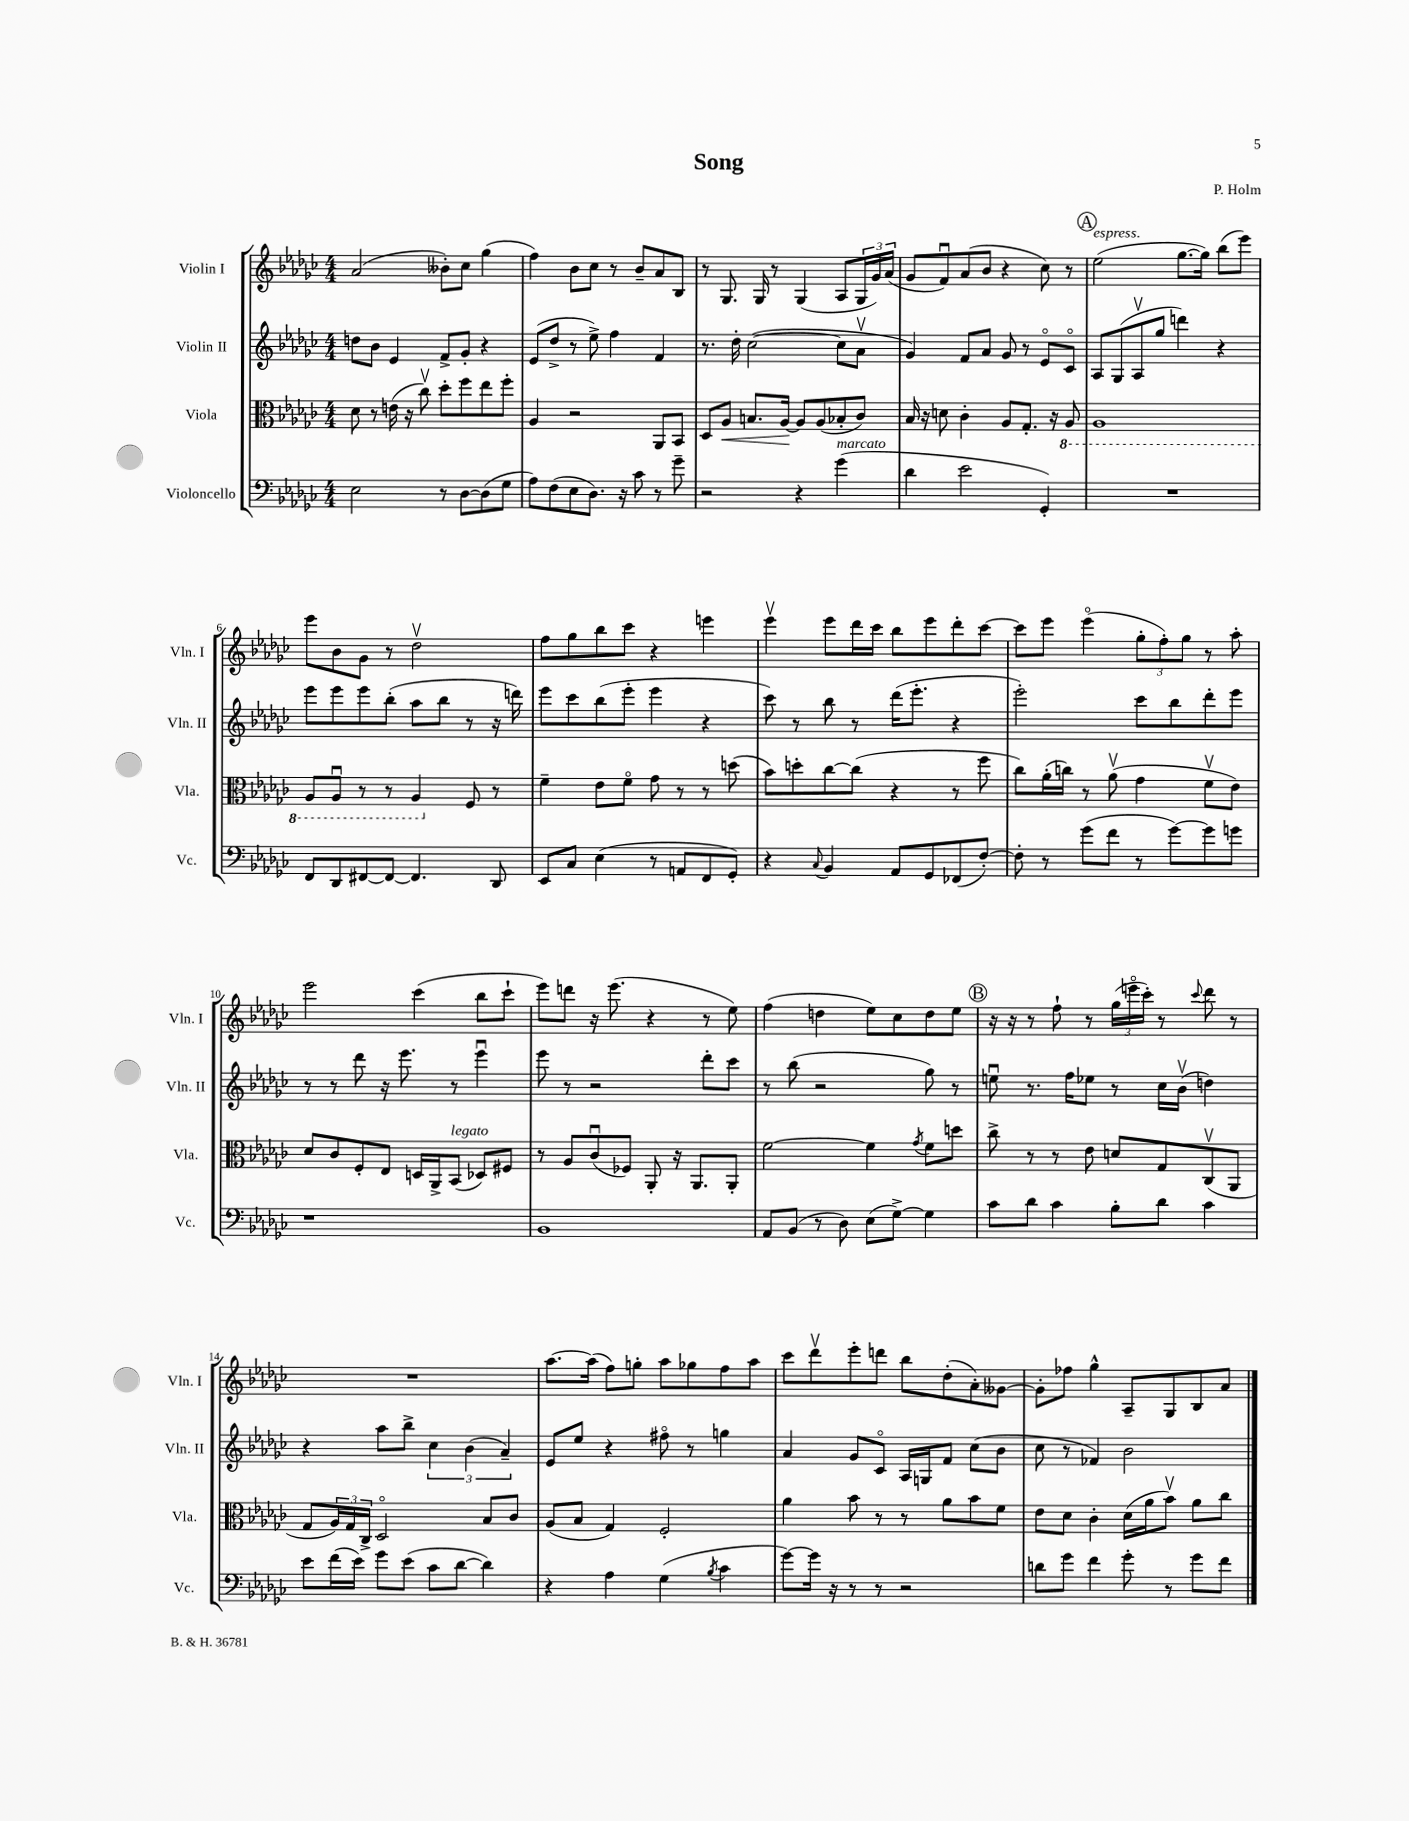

**kern	**kern	**kern	**kern
*staff4	*staff3	*staff2	*staff1
*clefF4	*clefC3	*clefG2	*clefG2
*k[b-e-a-d-g-c-]	*k[b-e-a-d-g-c-]	*k[b-e-a-d-g-c-]	*k[b-e-a-d-g-c-]
*M4/4	*M4/4	*M4/4	*M4/4
2E-	8d-	8dd	(2a-
.	8r	8b-	.
.	(16e	4e-	.
.	16r	.	.
.	8cc-v)	.	.
8r	8dd-'	8f^	8b--')
[8D-	8ff	8g-'	8cc-
(8D-]	8ee-	4r	(4gg-
8G-	8ff'	.	.
=	=	=	=
8A-)	4A-	(8e-	4ff)
(8F	.	8dd-^	.
8E-	2r	8r	8b-
8.D-)	.	8ee-^)	8cc-
.	.	4ff	8r
16r	.	.	.
8c-	.	.	8b-~
8r	8AA-	4f	8a-
8g-~	8BB-	.	8B-
=	=	=	=
2r	8D-	8.r	8r
.	8A-	.	8.G-
.	.	16dd-'	.
.	8.B	([2cc-	.
.	.	.	16G-
.	.	.	8r
.	[16A-	.	.
4r	8A-]	.	(4G-
.	(8A-	.	.
(4g-	8B-'	8cc-]	8A-
.	8c-)	8a-v	24G-
.	.	.	24g-)
.	.	.	(24a-
=	=	=	=
4d-	16B-	4g-)	8g-
.	16r	.	.
.	8d	.	8fu)
2e-	4c-'	8f	(8a-
.	.	8a-	8b-
.	8A-	8g-	4r
.	8.G-'	8r	.
4GG-')	.	8e-o	8cc-)
.	16r	.	.
.	8AA-	8c-o	8r
=	=	=	=
1r	1AA-	8A-	(2ee-
.	.	(8G-	.
.	.	8A-v	.
.	.	8gg-	.
.	.	4ddd)	[8.gg-
.	.	.	16gg-])
.	.	4r	(8bb-
.	.	.	8eee-)
=	=	=	=
8FF	8AA-	8eee-	8eee-
8DD-	8AA-u	8eee-	8b-
[8FF#	8r	8eee-	8g-
8FF#_	8r	(8bb-'	8r
4.FF#]	4AA-	8aa-	2dd-v
.	.	8bb-	.
.	8F	8r	.
8DD-	8r	16r	.
.	.	16ddd)	.
=	=	=	=
8EE-	4f~	8eee-	8ff
8C-	.	8ccc-	8gg-
(4E-	8e-	(8bb-	8bb-
.	8fo	8eee-'	8ccc-
8r	8g-	4eee-	4r
8AA	8r	.	.
8FF	8r	4r	4eee
8GG-')	(8dd	.	.
=	=	=	=
4r	8b-)	8ccc-)	4eee-v
.	8dd'	8r	.
8qqC-	.	.	.
4BB-	[8cc-	8bb-	8eee-
.	(8cc-]	8r	16ddd-
.	.	.	16ccc-
8AA-	4r	(16ddd-	8bb-
.	.	8.eee-'	.
8GG-	.	.	8eee-
(8FF-	8r	4r	8ddd-'
[8F')	8ff	.	[8ccc-
=	=	=	=
8F']	8cc-)	2eee-')	8ccc-]
8r	(16a-'	.	8eee-
.	16cc)	.	.
(8g-	8r	.	(4eee-o
8f	(8a-v	.	.
8r	4g-	8ccc-	12gg-'
.	.	.	12ff')
[8g-)	.	8bb-	.
.	.	.	12gg-
8g-]	8fv	8ddd-'	8r
8g	8e-)	8eee-	8aa-'
=	=	=	=
1r	8d-	8r	2eee-
.	8c-	8r	.
.	8F'	8ddd-	.
.	8E-	16r	.
.	.	8.eee-	.
.	16D	.	(4ccc-
.	16AA-^	.	.
.	(8BB-	8r	.
.	8D-)	4eee-u	8bb-
.	8F#	.	8ccc-`
=	=	=	=
1BB-	8r	8eee-	8eee-)
.	8A-	8r	8ddd
.	(8c-u	2r	16r
.	.	.	(8.eee-
.	8F-)	.	.
.	8AA-'	.	4r
.	16r	.	.
.	8.AA-	.	.
.	.	8ddd-'	8r
.	8AA-'	8ccc-	8ee-)
=	=	=	=
8AA-	[2f	8r	(4ff
(8BB-	.	(8bb-	.
8r	.	2r	4dd
8D-)	.	.	.
(8E-	4f]	.	8ee-)
[8G-^)	.	.	8cc-
.	8qg-	.	.
4G-]	8f	8gg-)	8dd
.	8dd	8r	8ee-
=	=	=	=
8c-	8cc-^	8eeu	16r
.	.	.	16r
8d-	8r	8.r	8r
4c-	8r	.	8ff`
.	.	16ff	.
.	8e-	8ee-	8r
8B-'	8d	8r	(24gg-
.	.	.	24eeeo
.	.	.	24ccc-')
8d-	8G-	16cc-	8r
.	.	(16b-v	.
.	.	.	8qqccc-
4c-	(8C-v	4dd)	8ddd-
.	8AA-	.	8r
=	=	=	=
8e-	8G-	4r	1r
(16f	24A-)	.	.
.	24G-	.	.
16e-)	.	.	.
.	24C-^	.	.
8g-	2D-o	8aa-	.
(8e-	.	8bb-^	.
8c-	.	6cc-	.
[8d-	.	.	.
.	.	(6b-	.
4d-])	8B-	.	.
.	.	6a-~)	.
.	8c-	.	.
=	=	=	=
4r	(8A-	8e-	[8.aa-
.	8B-	8ee-	.
.	.	.	(16aa-]
4A-	4G-)	4r	8ff)
.	.	.	8gg'
(4G-	2F'	8ff#o	8aa-
.	.	8r	8gg-
8qB-	.	.	.
4c-	.	4gg	8ff
.	.	.	8aa-
=	=	=	=
[8g-)	4a-	4a-	8ccc-
16g-]	.	.	8ddd-v
16r	.	.	.
8r	8b-	8g-	8eee-'
8r	8r	8c-o	8ddd
2r	8r	16A-	8bb-
.	.	16G	.
.	8a-	8f	(8dd-'
.	8b-	(8cc-	8a-')
.	8f	8b-	[8g--
=	=	=	=
8d	8e-	8cc-	8g--']
8g-	8d-	8r	8ff-
4f	4c-'	4f-)	4gg-^^
8g-'	(16d-	2b-	8A-~
.	16a-	.	.
8r	8b-v)	.	8G-
8g-	8a-	.	8B-
8f	8cc-	.	8a-
==	==	==	==
*-	*-	*-	*-
